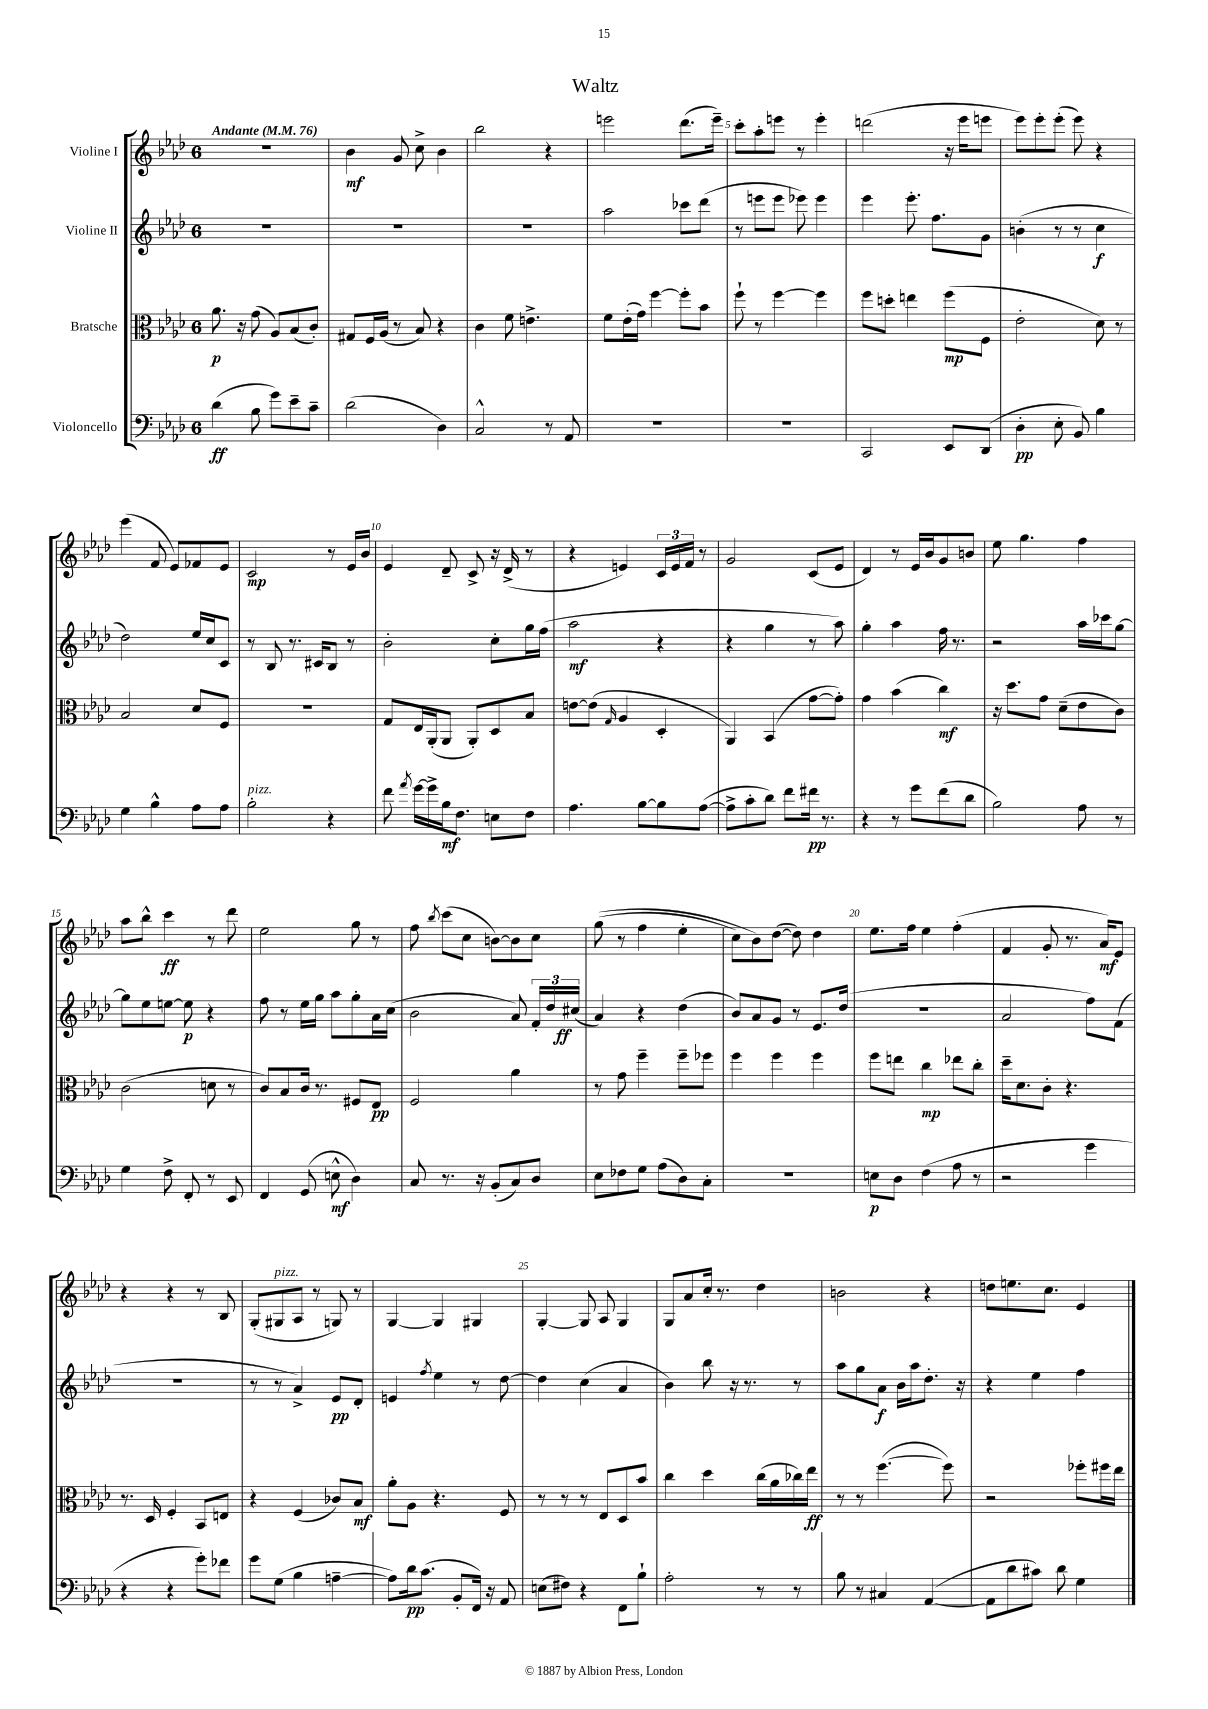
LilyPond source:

\header { title = "Waltz" }
<<
\new StaffGroup <<
\new Staff = "s0" \with { instrumentName = "Violine I" } {
    \clef treble \key aes \major \once \override Staff.TimeSignature.style = #'single-digit \time 6/8 \tempo "Andante" 4 = 76
    \autoBeamOff R2. |
    bes'4\mf g'8 c''8-> bes'4 |
    bes''2 r4 |
    e'''2 des'''8.[( e'''16]--) |
    c'''8[-. aes''8-. e'''8] r8 e'''4-. |
    d'''2( r16 ees'''16[ e'''8] |
    ees'''8[) ees'''8-. ees'''8]-.( ees'''8) r4 |
    ees'''4( f'8 ees'8[) fes'8 ees'8] |
    c'2\mp r8 ees'16[ bes'16] |
    ees'4 des'8-- c'8-> r16 des'16->( r8 |
    r4 e'4) \tuplet 3/2 { c'16[ e'16 f'16] } r8 |
    g'2 c'8[( ees'8] |
    des'4) r8 ees'16[ bes'16 g'8 b'8] |
    ees''8 g''4. f''4 |
    aes''8[ bes''8]-^ c'''4\ff r8 des'''8 |
    ees''2 g''8 r8 |
    f''8 \acciaccatura { bes''8 } c'''8[( c''8] b'8[~) b'8 c''8] |
    g''8(\( r8 f''4 ees''4-. |
    c''8[) bes'8\) des''8]~( des''8) des''4 |
    ees''8.[ f''16] ees''4 f''4-.( |
    f'4 g'8-. r8. aes'16[\mf) ees'8] |
    r4 r4 r8 bes8 |
    g8[-.( gis8^\markup { \italic "pizz." } aes8] r8 g8) r8 |
    g4~ g4 gis4 |
    g4~-. g8 aes8 g4 |
    g8[ aes'8 c''16]-. r8. des''4 |
    b'2 r4 |
    d''8[ e''8. c''8.] ees'4 \bar "|." |
}
\new Staff = "s1" \with { instrumentName = "Violine II" } {
    \clef treble \key aes \major \once \override Staff.TimeSignature.style = #'single-digit \time 6/8
    \autoBeamOff R2. |
    R2. |
    R2. |
    aes''2 ces'''8[ des'''8]( |
    r8 e'''8[ e'''8] ees'''8) ees'''4 |
    ees'''4 ees'''8.-. f''8.[ g'8] |
    b'4-.( r8 r8 c''4\f |
    des''2) ees''16[ c''16 c'8] |
    r8 bes8 r8. cis'16[ bes8] r8 |
    bes'2-. c''8[-. g''16 f''16]( |
    aes''2\mf r4 |
    r4 g''4 r8 aes''8) |
    g''4-. aes''4 f''16 r8. |
    r2 aes''16[ ces'''16 g''8]~ |
    g''8[ ees''8 e''8]~ e''8\p r4 |
    f''8 r8 ees''16[ g''16] aes''8[ g''8-. aes'16 c''16]( |
    bes'2 aes'8) \tuplet 3/2 { f'16[-. des''16 cis''16]\ff( } |
    aes'4) r4 des''4( |
    bes'8[) aes'8 g'8] r8 ees'8.[ des''16]( |
    R2. |
    aes'2 f''8[) f'8]( |
    R2. |
    r8 r8 aes'4->) ees'8[\pp des'8]-. |
    e'4 \acciaccatura { f''8 } ees''4 r8 des''8~ |
    des''4 c''4( aes'4 |
    bes'4) bes''8 r16 r8. r8 |
    aes''8[ g''8 aes'8]\f bes'16[ aes''16 des''8.]-. r16 |
    r4 ees''4 f''4 \bar "|." |
}
\new Staff = "s2" \with { instrumentName = "Bratsche" } {
    \clef alto \key aes \major \once \override Staff.TimeSignature.style = #'single-digit \time 6/8
    \autoBeamOff aes'8.\p r16 g'8( aes8[) bes8( c'8]-.) |
    gis8[ f16 aes16]( r8 bes8) r4 |
    c'4 f'8 e'4.-> |
    f'8[ ees'16-.( g'16]) f''4~ f''8[-. bes'8] |
    f''8-! r8 f''4~ f''4 |
    f''8[ d''8]-. e''4 f''8[\mp( f8] |
    ees'2-. des'8) r8 |
    bes2 des'8[ f8] |
    R2. |
    g8[ ees16 aes,16-.( aes,8] aes,8[-.) des8 bes8] |
    e'8[~ e'8]( \grace { g16 } aes4 des4-. |
    aes,4) bes,4( g'8[~ g'8]-.) |
    g'4 bes'4( c''4\mf) |
    r16 des''8.[ g'8] des'8[--( ees'8 c'8]) |
    c'2( d'8 r8 |
    c'8[) bes8 c'16] r8. fis8[ ees8]\pp |
    f2 aes'4 |
    r8 g'8 f''4-- f''8[-- fes''8] |
    f''4 f''4 f''4 |
    f''8[ e''8] c''4\mp ees''8[ c''8]-. |
    des''16[-- des'8. c'8]-. r4. |
    r8. des16 f4-. bes,8[ e8] |
    r4 f4( ces'8[) bes8]\mf |
    aes'8[-. aes8] r4. f8 |
    r8 r8 r8 ees8[ des8 bes'8] |
    c''4 des''4 c''16[( aes'16 ces''16) ees''16]\ff |
    r8 r8 f''4.~( f''8) |
    r2 fes''8[-. fis''16 ees''16] \bar "|." |
}
\new Staff = "s3" \with { instrumentName = "Violoncello" } {
    \clef bass \key aes \major \once \override Staff.TimeSignature.style = #'single-digit \time 6/8
    \autoBeamOff des'4\ff( bes8 g'8[) ees'8-- c'8]-- |
    des'2( des4) |
    c2-^ r8 aes,8 |
    R2. |
    R2. |
    c,2 ees,8[ des,8]( |
    des4-.\pp ees8-. bes,8) bes4 |
    g4 bes4-^ aes8[ aes8] |
    bes2-.^\markup { \italic "pizz." } r4 |
    f'8 \acciaccatura { aes'8 } g'16[~ g'16-> bes16\mf f8.] e8[ f8] |
    aes4. bes8[~ bes8 aes8]~( |
    aes8[-> c'8-. des'8]) f'8[ fis'16]\pp r8. |
    r4 r8 g'8[ f'8( des'8] |
    bes2) aes8 r8 |
    g4 f8-> f,8-. r8 ees,8 |
    f,4 g,8( e8-^\mf des4) |
    c8 r8. r16 bes,8[-.( c8) des8] |
    ees8[ fes8 g8] aes8[( des8) c8]-. |
    R2. |
    e8[\p des8] f4( aes8 r8 |
    r2 g'4 |
    r4 r4 g'8[-.) fes'8] |
    g'8[ g8]( bes4 a4~-- |
    a8[) des'16\pp c'8.]( bes,8[-. f,16]) r16 aes,8 |
    e8[( fis8]) r4 f,8[ bes8]-! |
    aes2-. r8 r8 |
    bes8 r8 cis4 aes,4~( |
    aes,8[ des'8 cis'8]) des'8 g4 \bar "|." |
}
>>
>>
\layout { \context { \Score \override BarNumber.break-visibility = ##(#f #t #t) barNumberVisibility = #(every-nth-bar-number-visible 5) } }
